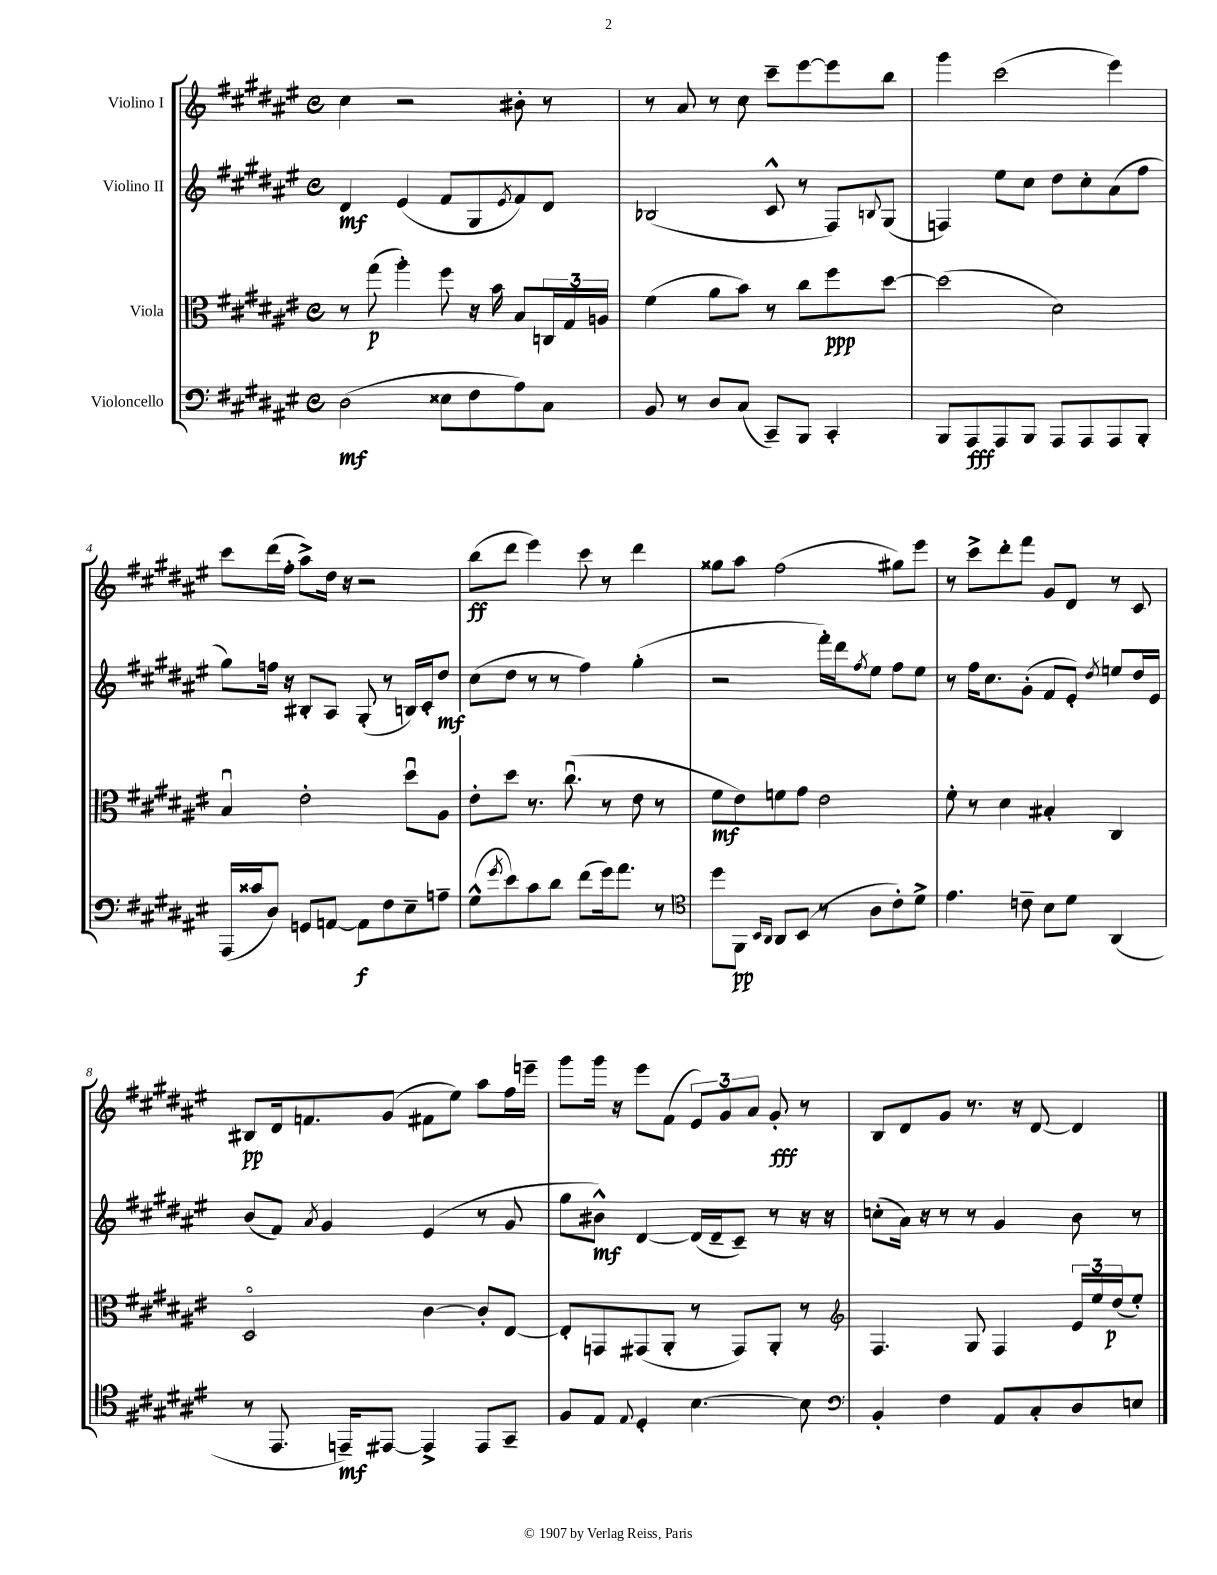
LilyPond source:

<<
\new StaffGroup <<
\new Staff = "s0" \with { instrumentName = "Violino I" } {
    \clef treble \key fis \major \defaultTimeSignature \time 4/4
    cis''4 r2 bis'8-. r8 |
    r8 ais'8 r8 cis''8 cis'''8-- eis'''8~ eis'''8 b''8 |
    gis'''4 cis'''2( eis'''4) |
    cis'''8 dis'''16( fis''16-. ais''8->) dis''16 r16 r2 |
    b''8\ff( dis'''8 eis'''4) cis'''8 r8 dis'''4 |
    gisis''8 ais''8 fis''2( gis''8) eis'''8 |
    r8 cis'''8-> dis'''8-. fis'''8 gis'8 dis'8 r8 cis'8 |
    bis8\pp dis'16 f'8. gis'8( fis'8 eis''8) ais''8 fis''16 e'''16-- |
    gis'''8 gis'''16 r16 eis'''8 fis'8( \tuplet 3/2 { eis'8) gis'8 ais'8 } gis'8-.\fff r8 |
    b8 dis'8 gis'8 r8. r16 dis'8~ dis'4 \bar "|." |
}
\new Staff = "s1" \with { instrumentName = "Violino II" } {
    \clef treble \key fis \major \defaultTimeSignature \time 4/4
    dis'4\mf eis'4( fis'8 gis8 \acciaccatura { eis'8 } fis'8) dis'8 |
    bes2( cis'8-^ r8 fis8) \appoggiatura { b8 } gis8( |
    f4) eis''8 cis''8 dis''8 cis''8-. ais'8( fis''8 |
    gis''8) f''16 r16 bis8-. ais8 gis8-.( r8 b16) cis'16-. dis''8\mf |
    cis''8( dis''8 r8 r8 fis''4) gis''4-.( |
    r2 fis'''16-.) dis'''16 \acciaccatura { fis''8 } eis''8 fis''8 eis''8 |
    r8 fis''16 cis''8. gis'8-.( fis'8 eis'8-.) \acciaccatura { dis''8 } e''8 dis''16 eis'16 |
    b'8( fis'8) \acciaccatura { ais'8 } gis'4 eis'4( r8 gis'8 |
    gis''8 bis'8-^\mf) dis'4~ dis'16( dis'16-- cis'8--) r8 r16 r16 |
    c''8-.( ais'16) r16 r8 r8 gis'4 b'8 r8 \bar "|." |
}
\new Staff = "s2" \with { instrumentName = "Viola" } {
    \clef alto \key fis \major \defaultTimeSignature \time 4/4
    r8 gis''8\p( ais''4-.) fis''8 r16 b'16 b8 \tuplet 3/2 { c16 gis16 a16 } |
    fis'4( ais'8 b'8) r8 cis''8 fis''8\ppp dis''8~ |
    dis''2( dis'2) |
    b4\downbow eis'2-. dis''8\downbow ais8 |
    eis'8-. dis''8 r8. cis''8.\downbow( r8 eis'8 r8 |
    fis'8\mf eis'8) f'8 gis'8 eis'2 |
    fis'8-. r8 dis'4 bis4-. cis4 |
    dis2\flageolet cis'4~ cis'8-. eis8~ |
    eis8-. g,8 gis,8( ais,8-. r8 gis,8) ais,8-. r8 |
    \clef treble fis4. gis8 fis4 \tuplet 3/2 { eis'16 eis''16 dis''16\p( } eis''8-.) \bar "|." |
}
\new Staff = "s3" \with { instrumentName = "Violoncello" } {
    \clef bass \key fis \major \defaultTimeSignature \time 4/4
    dis2\mf( eisis8 fis8 ais8) cis8 |
    b,8 r8 dis8 cis8( cis,8--) b,,8 cis,4-. |
    b,,8 ais,,8\fff ais,,8 b,,8 ais,,8 ais,,8 ais,,8 b,,8-. |
    ais,,16( cisis'16 dis8) g,8 a,8~ a,8\f fis8 eis8-- a8-- |
    gis8-^( \acciaccatura { gis'8 } eis'8) cis'8 dis'8 fis'8( gis'16) ais'8. r8 |
    \clef tenor dis''8 fis,8\pp \grace { b,16 ais,16 } ais,8 b,8( r8 ais8 cis'8-.) dis'8-> |
    eis'4. c'8-- b8 dis'8 ais,4( |
    r8 eis,8. e,16--\mf) eis,8~ eis,4-> eis,8 gis,8-- |
    fis8 eis8 \appoggiatura { eis8 } dis4-. b4.~ b8 |
    \clef bass b,4-. fis4 ais,8 cis8-. dis8 e8 \bar "|." |
}
>>
>>
